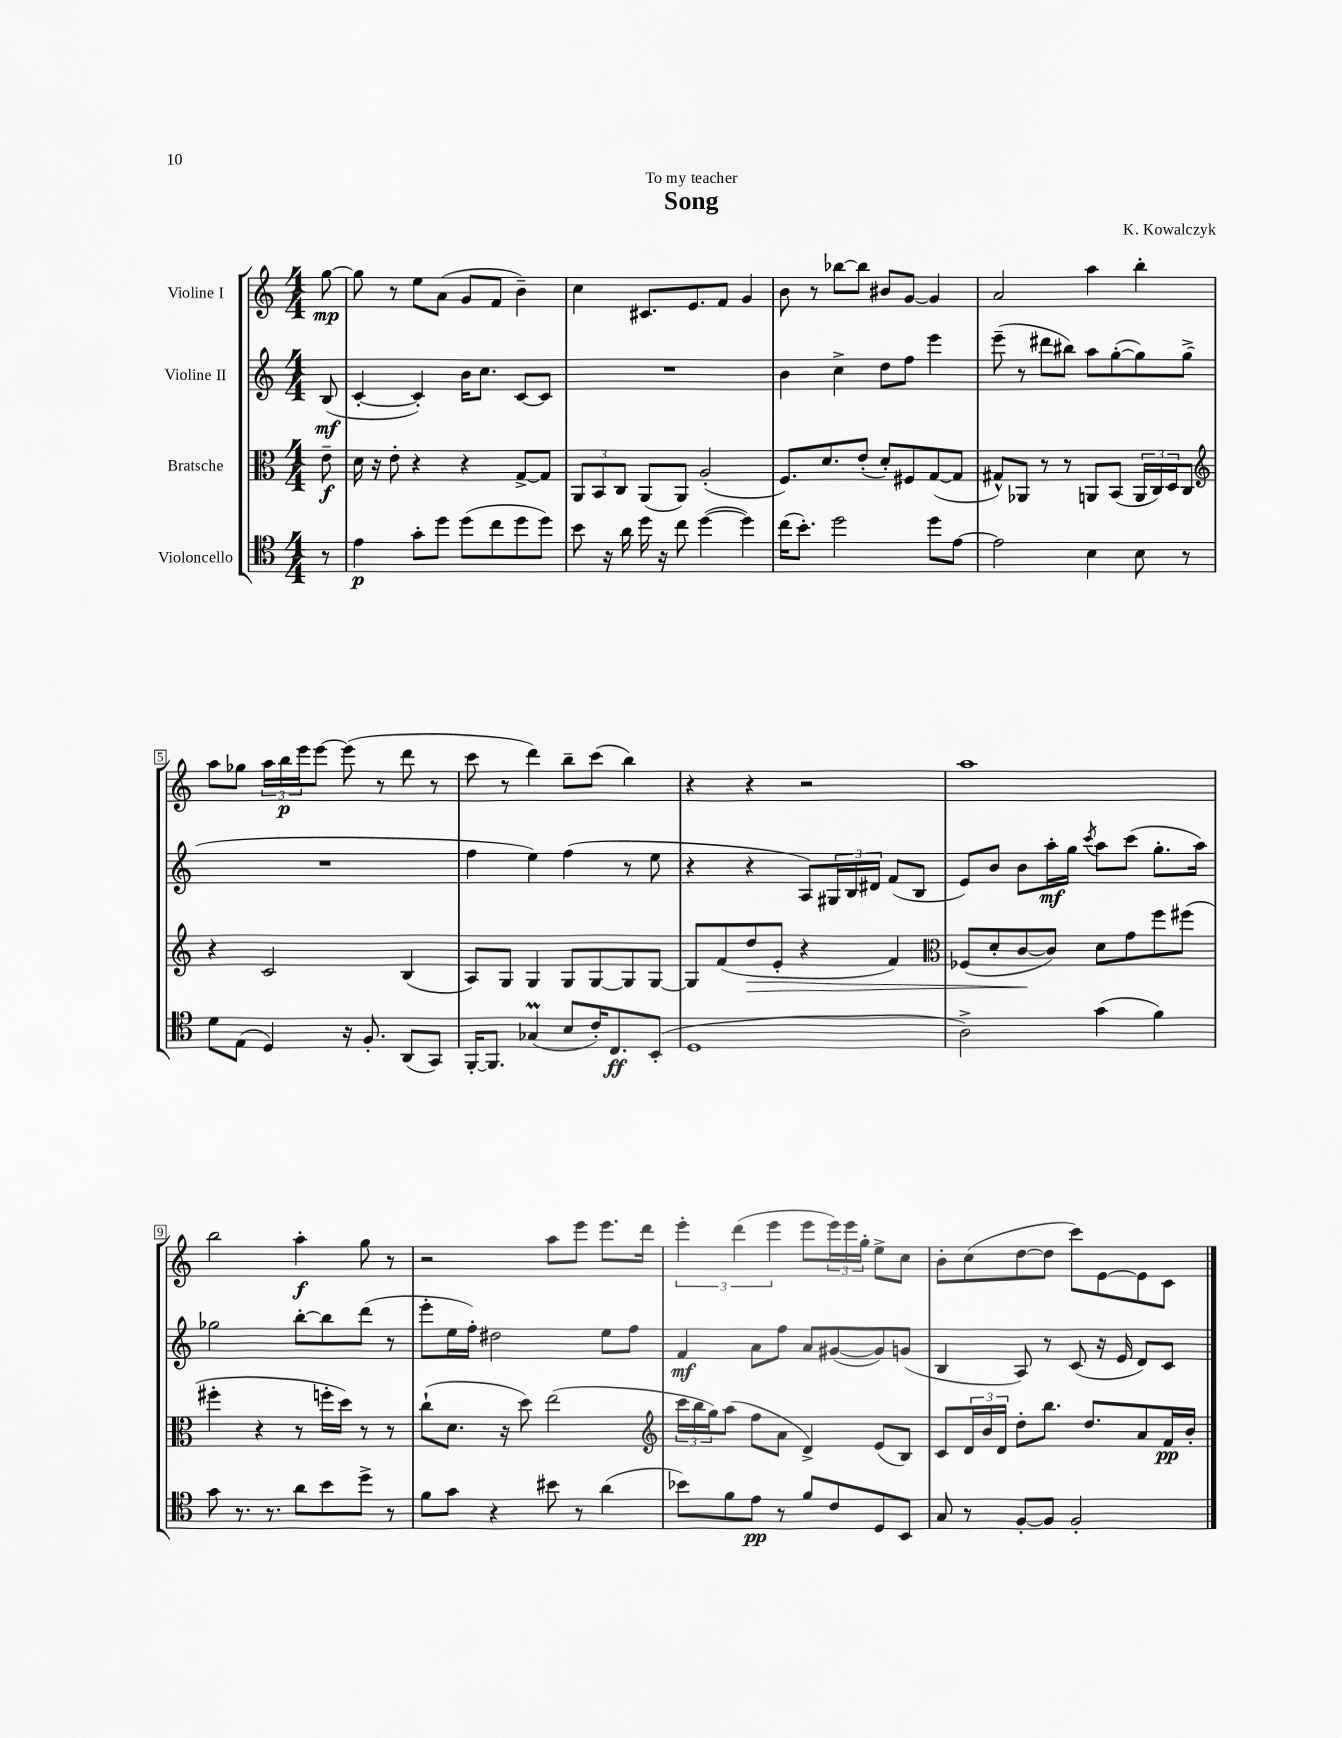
\header { title = "Song" composer = "K. Kowalczyk" dedication = "To my teacher" }
<<
\new StaffGroup <<
\new Staff = "s0" \with { instrumentName = "Violine I" } {
    \clef treble \key c \major \numericTimeSignature \time 4/4 \partial 8
    g''8~\mp |
    g''8 r8 e''8 a'8( g'8 f'8 b'4--) |
    c''4 cis'8. e'8. f'8 g'4 |
    b'8 r8 bes''8~ bes''8 bis'8 g'8~ g'4 |
    a'2 a''4 b''4-. |
    a''8 ges''8 \tuplet 3/2 { a''16 b''16\p e'''16 } e'''8~ e'''8( r8 d'''8 r8 |
    c'''8 r8 d'''4) b''8-- c'''8( b''4) |
    r4 r4 r2 |
    a''1 |
    b''2 a''4-.\f g''8 r8 |
    r2 a''8 e'''8 e'''8. d'''16 |
    \tuplet 3/2 { e'''4-. d'''4( e'''4 } e'''8 \tuplet 3/2 { e'''16) e'''16 g''16-. } e''8-> c''8 |
    b'8-. c''8( d''8~ d''8 c'''8) e'8~ e'8 c'8 \bar "|." |
}
\new Staff = "s1" \with { instrumentName = "Violine II" } {
    \clef treble \key c \major \numericTimeSignature \time 4/4 \partial 8
    b8\mf( |
    c'4~-. c'4-.) b'16 c''8. c'8~ c'8 |
    R1 |
    b'4 c''4-> d''8 f''8 e'''4 |
    e'''8--( r8 dis'''8 bis''8) a''8 g''8~-.( g''8) g''8->( |
    R1 |
    f''4 e''4) f''4( r8 e''8 |
    r4 r4 a8) \tuplet 3/2 { gis16 b16 dis'16 } f'8( b8 |
    e'8) b'8 b'8 a''16-.\mf g''16 \acciaccatura { c'''8 } a''8 c'''8( g''8.-. a''16) |
    ges''2 b''8~-. b''8 d'''8( r8 |
    e'''8-. e''16 f''16-.) dis''2 e''8 f''8 |
    f'4\mf a'8 f''8 a'8 gis'8~( gis'8) g'8( |
    b4 a8) r8 c'8( r16 e'16 d'8) c'8 \bar "|." |
}
\new Staff = "s2" \with { instrumentName = "Bratsche" } {
    \clef alto \key c \major \numericTimeSignature \time 4/4 \partial 8
    e'8--\f |
    d'16 r16 e'8-. r4 r4 g8~-> g8 |
    \tuplet 3/2 { a,8 b,8 c8 } a,8( a,8) a2-.( |
    f8.) d'8. e'8-.( d'8-.) fis8 g8~( g8 |
    gis8-^) aes,8 r8 r8 a,8 b,8( \tuplet 3/2 { a,16 c16) d16 } c8 |
    \clef treble r4 c'2 b4( |
    a8) g8 g4 g8 g8~ g8 g8~ |
    g8 f'8( d''8\> e'8-. r4 f'4) |
    \clef alto fes8( d'8-. c'8~\! c'8) d'8 g'8 f''8 fis''8( |
    fis''4-. r4 r8 f''16-. d''16) r8 r8 |
    c''8-!( d'8. r16 d''8) e''2( |
    \clef treble \tuplet 3/2 { c'''16 b''16 g''16) } a''8( f''8 a'8 d'4->) e'8( b8) |
    c'8 \tuplet 3/2 { d'16 b'16 d'16 } d''8-. b''8. d''8. a'8 f'16\pp b'16-. \bar "|." |
}
\new Staff = "s3" \with { instrumentName = "Violoncello" } {
    \clef tenor \key c \major \numericTimeSignature \time 4/4 \partial 8
    r8 |
    e'4\p g'8-. d''8 d''8( c''8 d''8 d''8) |
    b'8 r16 a'16 d''16 r16 c''8 d''4~( d''4) |
    c''16( b'8.-.) d''2 d''8 e'8~ |
    e'2 b4 b8 r8 |
    d'8 e8( d4) r16 f8.-. a,8( g,8) |
    f,16~-. f,8. ges4\prall( b8 c'16-.) c8.\ff b,8-.( |
    d1 |
    a2->) g'4( f'4) |
    g'8 r8. r8. a'8 b'8 d''8-> r8 |
    f'8 g'8 r4 bis'8 r8 a'4( |
    bes'8) f'8 e'8\pp r8 f'8 c'8 d8 b,8 |
    g8 r8 f8~-. f8 f2-. \bar "|." |
}
>>
>>
\layout { \context { \Score \override BarNumber.stencil = #(make-stencil-boxer 0.1 0.3 ly:text-interface::print) } }
